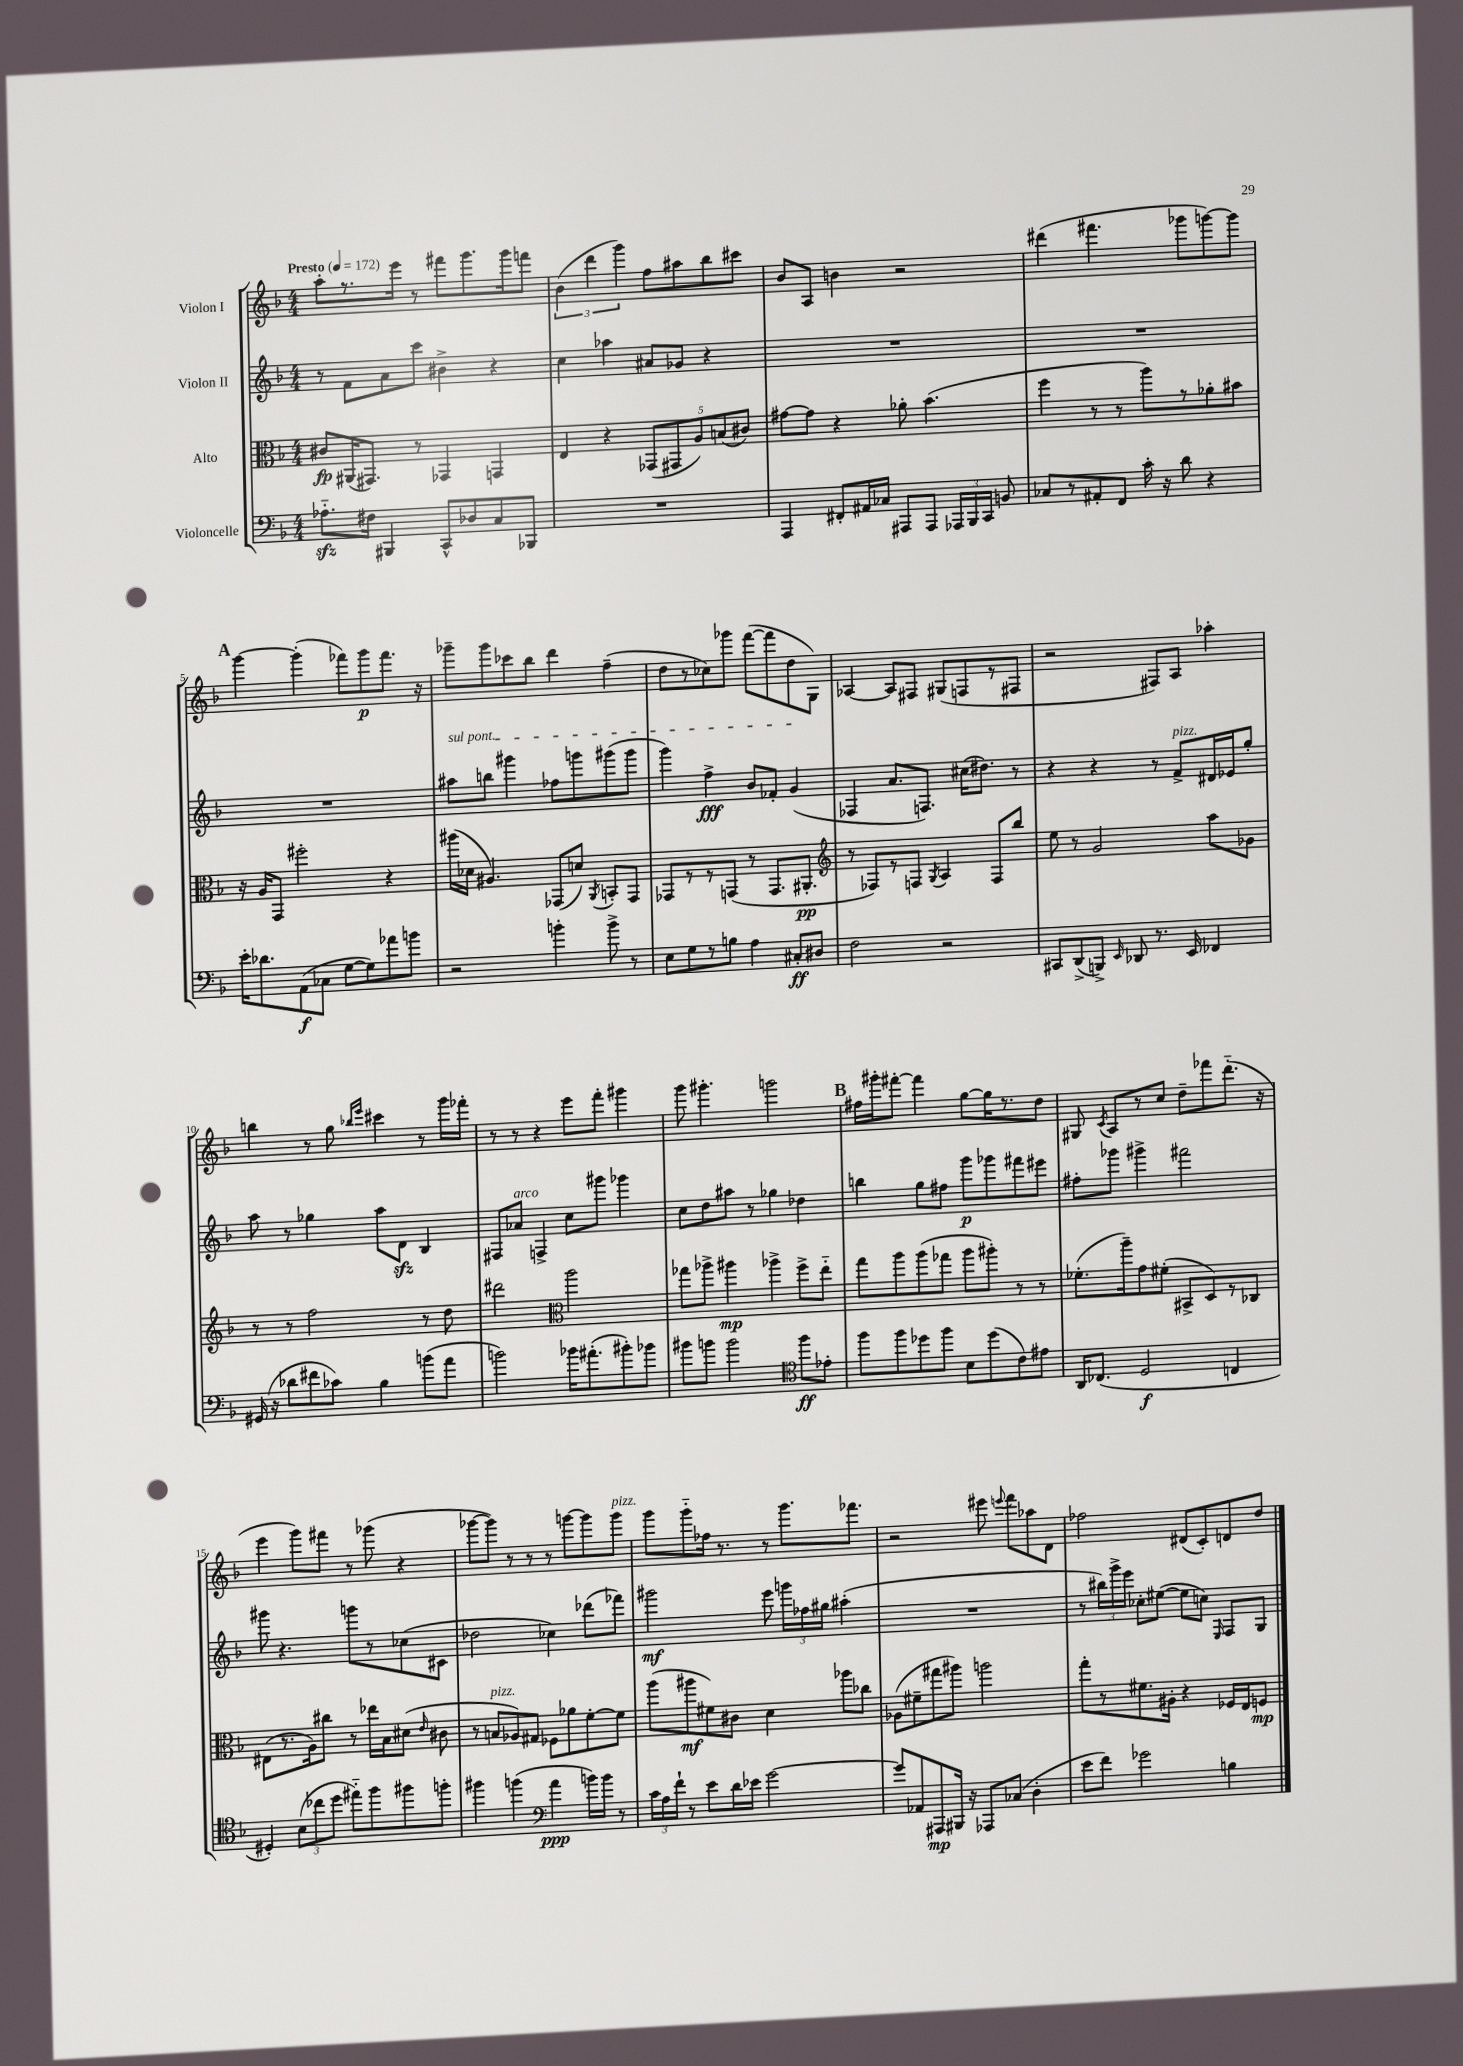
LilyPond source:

<<
\new StaffGroup <<
\new Staff = "s0" \with { instrumentName = "Violon I" } {
    \clef treble \key f \major \numericTimeSignature \time 4/4 \tempo "Presto" 4 = 172
    \autoBeamOff a''8[-. r8. e'''16] r8 fis'''8[ g'''8. g'''16 f'''8] |
    \tuplet 3/2 { bes'4( d'''4 g'''4) } f''8[ ais''8 bes''8 cis'''8] |
    bes'8[ a8] b'4 r2 |
    dis'''4( fis'''4. ges'''8[ g'''8~) g'''8] |
    \mark \markup { \bold "A" } g'''4~ g'''4-.( fes'''8[) g'''8\p fes'''8.] r16 |
    ges'''8[-- ges'''8 ces'''8 bes''8] d'''4 f''4--( |
    d''8[ r8 ces''8) ges'''8] f'''8[~( f'''8 d''8 g8]) |
    aes4~ aes8[ fis8] gis8[( f8 r8 fis8] |
    r2 fis8[) a8] aes''4-. |
    b''4 r8 g''8 \grace { bes''16[ e'''16] } cis'''4 r8 g'''16[ fes'''16]-. |
    r8 r8 r4 e'''8[ f'''8]-. gis'''4 |
    g'''8 gis'''4.-. g'''2 |
    \mark \markup { \bold "B" } fis''16[ gis'''16-. fis'''8]~-. fis'''4 g''8[~ g''16 r8. d''8] |
    gis8 \acciaccatura { c'8 } a8[ r8 c''8] d''8[-- fes'''8 d'''8.]-_( r16 |
    e'''4 g'''8[) fis'''8] r8 ges'''8( r4 |
    ges'''8[~ ges'''8]) r8 r8 r8 g'''8[~ g'''8 g'''8]^\markup { \italic "pizz." } |
    g'''8[ g'''8-_ fes''16] r8. r8 g'''8.[ fes'''8.] |
    r2 eis'''8 \appoggiatura { e'''8 } f'''8[ aes''8 d'8] |
    fes''2 dis'8[( c'8-.) d'8 d''8] \bar "|." |
}
\new Staff = "s1" \with { instrumentName = "Violon II" } {
    \clef treble \key f \major \numericTimeSignature \time 4/4
    \autoBeamOff r8 f'8[ a'8 c'''8] bis'4-> r4 |
    c''4 aes''4 ais'8[ ges'8] r4 |
    R1 |
    R1 |
    \mark \markup { \bold "A" } R1 |
    \once \override TextSpanner.bound-details.left.text = \markup { \italic "sul pont." } ais''8[\startTextSpan b''8] gis'''4 fes''8[ g'''8 gis'''8( gis'''8] |
    g'''4) f''4->\fff bes'8[ fes'8]-. g'4\stopTextSpan( |
    fes4 a'8.[ f8.]) cis''16[( dis''8.]) r8 |
    r4 r4 r8 f'8[->^\markup { \italic "pizz." } dis'16 ees'16 g''8]-. |
    a''8 r8 ges''4 a''8[ d'8]\sfz bes4 |
    fis8[ aes'8]^\markup { \italic "arco" } f4-> c''8[ gis'''8] ges'''4 |
    c''8[ d''8 ais''8] r8 ges''4 des''4 |
    \mark \markup { \bold "B" } b''4 g''8[ fis''8] g'''8[\p ges'''8 fis'''8 eis'''8] |
    fis''8[-. ges'''8] gis'''4-> fis'''2 |
    gis'''8 r4. g'''8[ r8 ces''8( cis'8] |
    des''2 ces''4) des'''8[( fes'''8]) |
    gis'''2\mf e'''8 \tuplet 3/2 { g'''16[ fes''16 gis''16] } ais''4-.( |
    R1 |
    r8 \tuplet 3/2 { bis''16[) g'''16-> e'''16] } ces''8[-. eis''8]~( eis''8[ c''8]) \grace { e16 } f8[ g8] \bar "|." |
}
\new Staff = "s2" \with { instrumentName = "Alto" } {
    \clef alto \key f \major \numericTimeSignature \time 4/4
    \autoBeamOff cis'8[\fp ais,16( gis,8.]) r8 ges,4 g,4 |
    e4 r4 \tuplet 5/4 { ges,8[( gis,8 a8) b8( cis'8]) } |
    gis'8[~ gis'8] r4 aes'8-. bes'4.( |
    f''4 r8 r8 a''8[) r8 aes'8-. bis'8] |
    \mark \markup { \bold "A" } r16 a16[ g,8] fis''2-. r4 |
    ais''16[( des'16] ais4.) ges,8[( d'8]) \acciaccatura { a,8 } b,8[-. ges,8] |
    ges,8[ r8 r8 g,8]( r8 g,8.[ ais,8.]-.\pp |
    \clef treble r8 fes8[) r8 f8] \acciaccatura { g8 } a4 f8[ bes''8] |
    e''8 r8 g'2 a''8[ ges'8] |
    r8 r8 f''2 r8 d''8 |
    dis'''2 \clef alto a''2 |
    ges''8[ aes''8]-> ais''4\mp aes''4-> f''8[-> e''8]-_ |
    \mark \markup { \bold "B" } g''8[ a''8 a''8( ges''8] a''8[ ais''8]-.) r8 r8 |
    fes'8.[-.( a''16--) g'8 fis'8]-.( bis,8[-> d8) r8 ces8] |
    eis8[( r8. a16) cis''8] r8 ees''16[ bes16 dis'8]( \grace { e'16 } cis'8 |
    r8 b8[^\markup { \italic "pizz." } aes8) gis8] fes8[ aes'8 f'8~-. f'8] |
    a''8[( ais''8\mf fis'8) cis'8] d'4 aes''8[ ces''8] |
    aes8[( fis'8-- gis''8 ais''8]) a''2 |
    g''8[-. r8 fis'8. ais16]-. r4 fes16[ e16 f8]\mp \bar "|." |
}
\new Staff = "s3" \with { instrumentName = "Violoncelle" } {
    \clef bass \key f \major \numericTimeSignature \time 4/4
    \autoBeamOff aes8.[-_\sfz fis16] bis,,4 c,8[-^ des8 c8 bes,,8] |
    R1 |
    a,,4 fis,8[-. ais,16 ces16] ais,,8[ ais,,8] \tuplet 3/2 { aes,,16[ bes,,16 c,16] } b,8 |
    ces8[ r8 ais,8-. f,8] c'16-. r16 d'8 r4 |
    \mark \markup { \bold "A" } e'16[-. des'8. a,8\f( ces8] g8[~ g8) aes'8 b'8] |
    r2 b'4-. b'8-> r8 |
    e8[ g8 r8 b8] a4 cis8[-.\ff dis8] |
    f2 r2 |
    cis,8[ d,8->( b,,8]->) \grace { e,16 } des,8 r8. e,16 fes,4 |
    gis,16( r16 des'8[ fis'8 ces'8]) bes4 b'8[( a'8] |
    b'2) bes'16[ ais'8.-.( bis'8-.) bes'8] |
    bis'8[ b'8] b'2 \clef tenor f''8[\ff ees'8]-. |
    \mark \markup { \bold "B" } f''8[ f''8 des''8 f''8] bes8[ des''8( c'8) eis'8] |
    a,16[ ces8.]( d2\f c4 |
    dis4-.) \tuplet 3/2 { bes8[( ces''8 d''8] } eis''8[-_) f''8 fis''8 f''8]-. |
    fis''4 f''4( \clef bass a'4\ppp b'16[) b'16] r8 |
    \tuplet 3/2 { c'16[ a16 f'16]-! } r8 e'8[ d'16 ees'16] g'2~ |
    g'8[ aes,8 ais,,8\mp bis,,16] r16 aes,,8[ ces8]( d4-. |
    e'8[ f'8]) ges'2 b4 \bar "|." |
}
>>
>>
